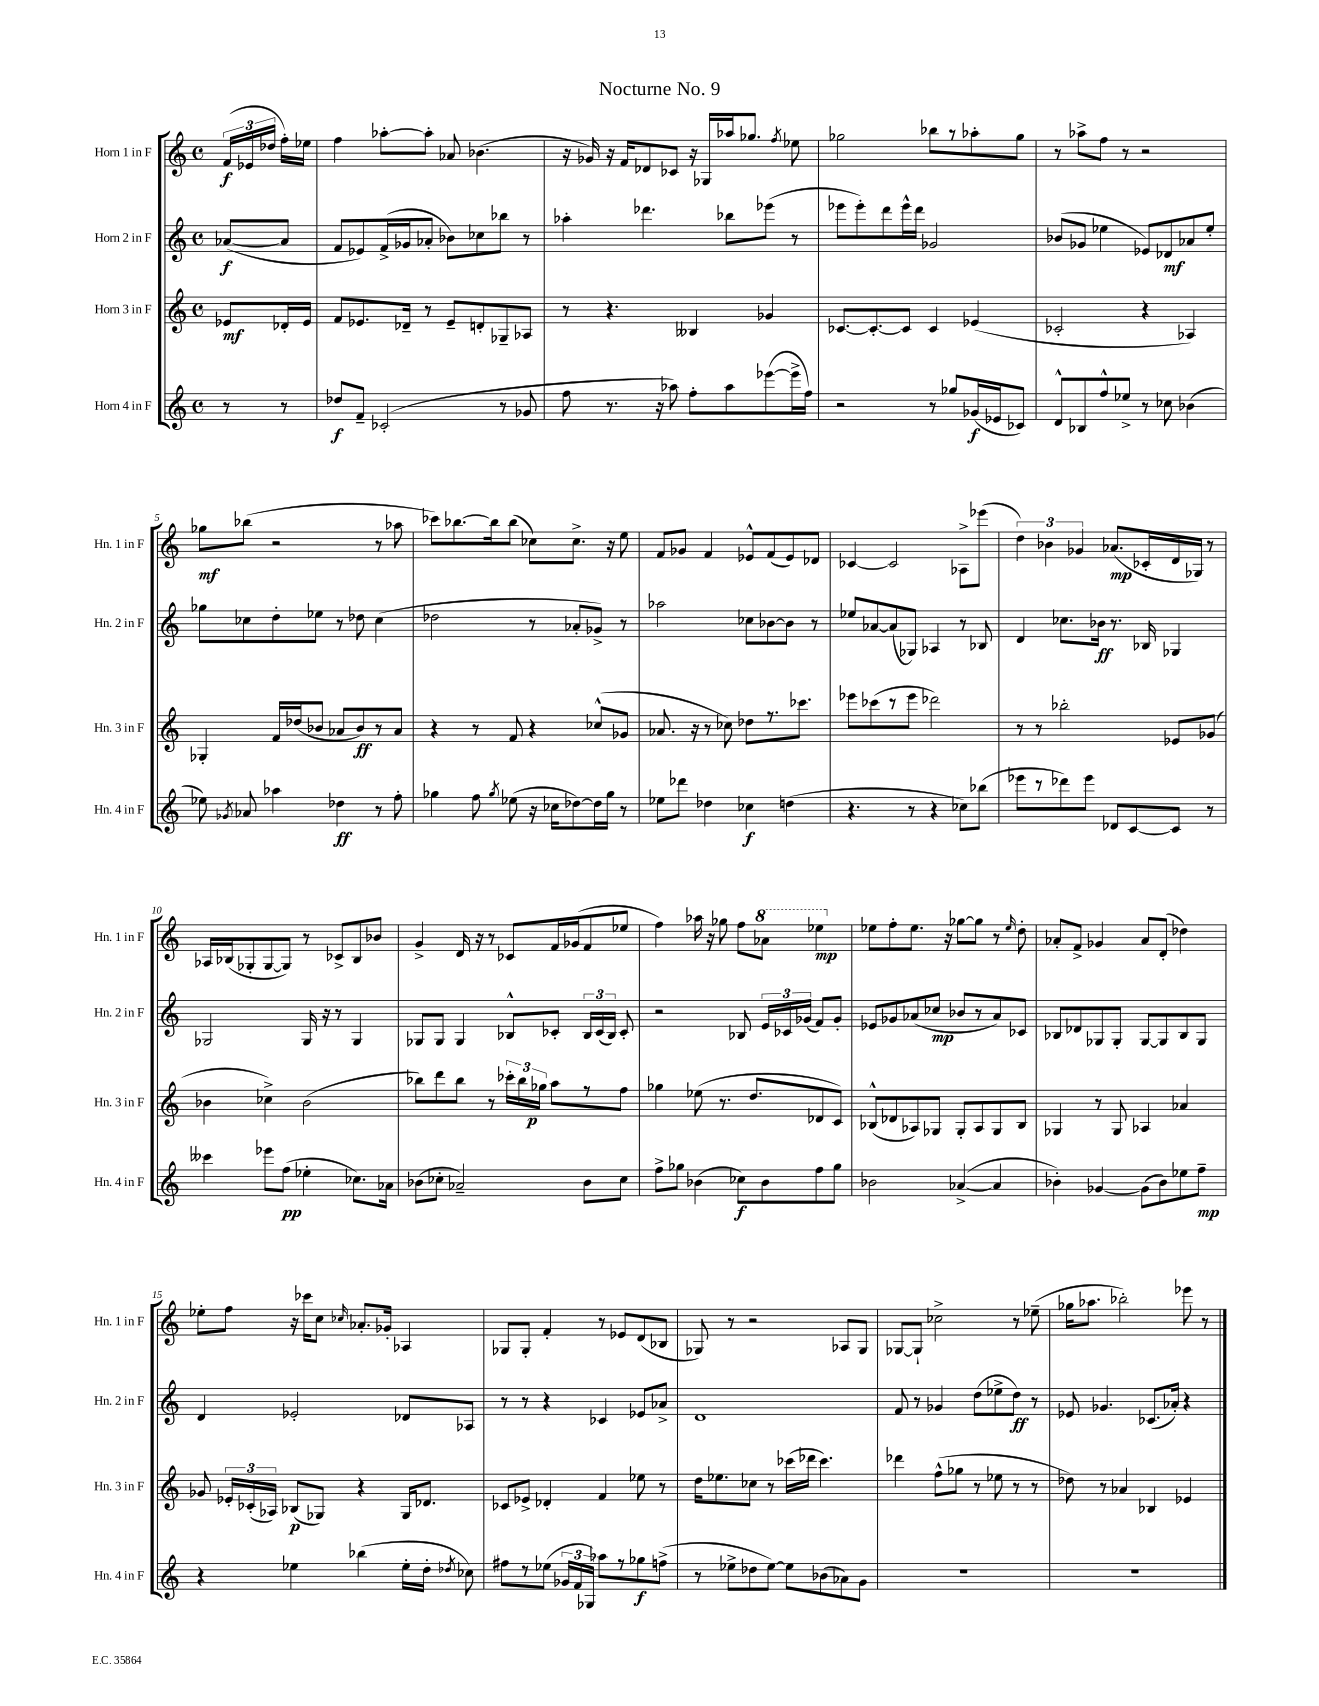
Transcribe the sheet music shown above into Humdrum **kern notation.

**kern	**kern	**kern	**kern
*staff4	*staff3	*staff2	*staff1
*clefG2	*clefG2	*clefG2	*clefG2
*k[]	*k[]	*k[]	*k[]
*M4/4	*M4/4	*M4/4	*M4/4
*met(c)	*met(c)	*met(c)	*met(c)
8r	8e-	([8a-	(24f
.	.	.	24e-
.	.	.	24dd-
8r	16d-'	8a-]	16ff')
.	16e-	.	16ee-
=	=	=	=
8dd-	8f	8f	4ff
8f~	8.e-	8e-)	.
(2c-'	.	(16f^	[8aa-'
.	16d-~	16g-	.
.	8r	8a-'	8aa-']
.	8e-~	8b-)	8a-
.	8d'	8cc-	(4.b-
8r	8G-~	8bb-	.
8g-	8A-	8r	.
=	=	=	=
8ff	8r	4aa-'	16r
.	.	.	16g-)
8.r	4.r	.	16r
.	.	.	16f
.	.	4.ddd-	8d-
16r	.	.	.
8aa-)	.	.	8c-
8ff'	4B--	.	16r
.	.	.	16G-
8aa-	.	8bb-	16aa-
.	.	.	8.gg-
([8eee-	4g-	(8eee-	.
.	.	.	8qff
16eee-^]	.	8r	8ee-
16ff)	.	.	.
=	=	=	=
2r	[8.c-	8eee-	2gg-
.	.	8eee-')	.
.	8.c-'_	.	.
.	.	8ddd	.
.	8c-]	16eee-^^	.
.	.	16ddd	.
8r	4c-	2g-	8bb-
8gg-	.	.	8r
(16g-	(4e-	.	8aa-'
16e-	.	.	.
8c-)	.	.	8gg-
=	=	=	=
8d^^	2c-'	(8b-	8r
8B-	.	8g-	8aa-^
8ff^^	.	4ee-	8ff
8ee-^	.	.	8r
8r	4r	8e-)	2r
8cc-	.	8d-	.
(4b-	4A-)	8a-	.
.	.	8ee-'	.
=	=	=	=
8ee-)	4G-'	8gg-	8gg-
8qg-	.	.	.
8a-	.	8cc-	(8bb-
4aa-	16f	8dd'	2r
.	(16dd-	.	.
.	8b-	8ee-	.
4dd-	8a-	8r	.
.	8b-)	8dd-	.
8r	8r	(4cc-	8r
8ff'	8a-	.	8aa-
=	=	=	=
4gg-	4r	2dd-	8ccc-)
.	.	.	[8.bb-
8ff	8r	.	.
.	.	.	16bb-]
8qgg-	.	.	.
(8ee-	8f	.	(8bb-
16r	4r	8r	8cc-)
16cc-	.	.	.
[8dd-)	.	8a-'	8.cc-^
16dd-]	(8cc-^^	8g-^)	.
16gg-	.	.	16r
8r	8g-	8r	8ee
=	=	=	=
8ee-	8.a-	2aa-	8f
8ddd-	.	.	8g-
.	16r	.	.
4dd-	8r	.	4f
.	8cc-)	.	.
4cc-	8dd-	8cc-	8e-^^
.	8.r	[8b-	(8f
(4dd	.	8b-]	8e-)
.	8.ccc-	.	.
.	.	8r	8d-
=	=	=	=
4.r	8eee-	8ee-	[4c-
.	(8ccc-	[8a-	.
.	8r	(8a-]	2c-]
8r	8eee-	8G-)	.
4r	2ddd-)	4A-	.
8cc-)	.	8r	8A-^
(8bb-	.	8B-	(8eee-
=	=	=	=
8eee-	8r	4d	6dd)
8r	8r	.	.
.	.	.	6b-
8ddd-)	2bb-'	8.cc-	.
.	.	.	6g-
8eee-	.	.	.
.	.	16b-	.
8d-	.	8.r	(8.a-
[8c	.	.	.
.	.	16B-	16c-'
8c]	8e-	4G-	16d
.	.	.	16G-)
8r	(8g-	.	8r
=	=	=	=
4ccc--	4b-	2G-	16A-
.	.	.	(16B-
.	.	.	8G-'
8eee-	4cc-^)	.	[8G-
(8ff	.	.	8G-])
4ee-'	(2b-	16G-	8r
.	.	16r	.
.	.	8r	8c-^
8.cc-)	.	4G-	8B-
.	.	.	8b-
16a-	.	.	.
=	=	=	=
(8b-	8bb-)	8G-	4g^
8cc-'	8ddd	8G-	.
2a-~)	8bb-	4G-	16d
.	.	.	16r
.	8r	.	8r
.	24ccc-'	8B-^^	8c-
.	24bb-	.	.
.	24gg-	.	.
.	8aa	8c-'	16f
.	.	.	(16g-
8b-	8r	24B-	8f
.	.	(24c-	.
.	.	24B-)	.
8cc-	8ff	8c-'	8ee-
=	=	=	=
8ff^	4gg-	2r	4ff)
8gg-	.	.	.
(4b-	(8ee-	.	16aa-
.	.	.	16r
.	8.r	.	8gg-
8cc-)	.	8B-	8ff
.	8.dd	.	.
8b-	.	24e	8aa-
.	.	24c-	.
.	.	(24g-	.
8ff	8d-	8f)	4eee-
8gg-	8c)	8g-'	.
=	=	=	=
2b-	(8B-^^	8e-	8ee-
.	8d-	8g-	8ff'
.	8A-)	(8a-	8.ee-
.	8G-	8cc-	.
.	.	.	16r
([4a-^	8G-'	8b-	[8gg-
.	8A-	8r	8gg-]
4a-]	8G-	8a-)	8r
.	.	.	16qqee-
.	8B-	8c-	8dd'
=	=	=	=
4b-')	4G-	8B-	8a-'
.	.	8d-	8f^
[4g-	8r	8G-	4g-
.	8G-	8G-'	.
(8g-]	4A-	[8G-	8a-
8b-)	.	8G-]	(8d'
8ee-	4a-	8B-	4dd-)
8ff~	.	8G-	.
=	=	=	=
4r	8g-	4d	8ee-'
.	24e-'	.	8ff
.	(24c-'	.	.
.	24A-)	.	.
4ee-	(8B-	2e-'	16r
.	.	.	16ccc-
.	8G-)	.	8cc
.	.	.	16qqcc-
(4bb-	4r	.	8.a-'
.	.	.	16g-'
16ee-'	16G-	8d-	4A-
16dd'	8.d-	.	.
8qdd-	.	.	.
8cc-)	.	8A-	.
=	=	=	=
8ff#	8c-	8r	8G-
8r	8e-^	8r	8G-'
(8ee-	4d-'	4r	4f'
24g-	.	.	.
24f	.	.	.
24G-)	.	.	.
8aa-	4f	4c-	8r
8r	.	.	8e-
8gg-	8ee-	8e-	(8d
(8ff^	8r	8a-^	8B-
=	=	=	=
8r	16dd	1d	8G-)
.	8.ee-	.	.
8ee-^	.	.	8r
8dd-	8cc-	.	2r
[8ee-)	8r	.	.
8ee-]	(16ccc-	.	.
.	16ddd-	.	.
(8b-	4.ccc-)	.	.
8a-)	.	.	8A-
8g	.	.	8G-
=	=	=	=
1r	4ddd-	8f	[8G-
.	.	8r	8G-`]
.	(8ff^^	4g-	2cc-^
.	8gg-	.	.
.	8r	(8dd	.
.	8ee-	8ee-^	.
.	8r	8dd)	8r
.	8r	8r	(8ee-~
=	=	=	=
1r	8dd-)	8e-	16gg-
.	.	.	8.aa-
.	8r	4.g-	.
.	4a-	.	2bb-')
.	4B-	(8.c-	.
.	.	16a-')	.
.	4e-	4r	8eee-
.	.	.	8r
==	==	==	==
*-	*-	*-	*-
